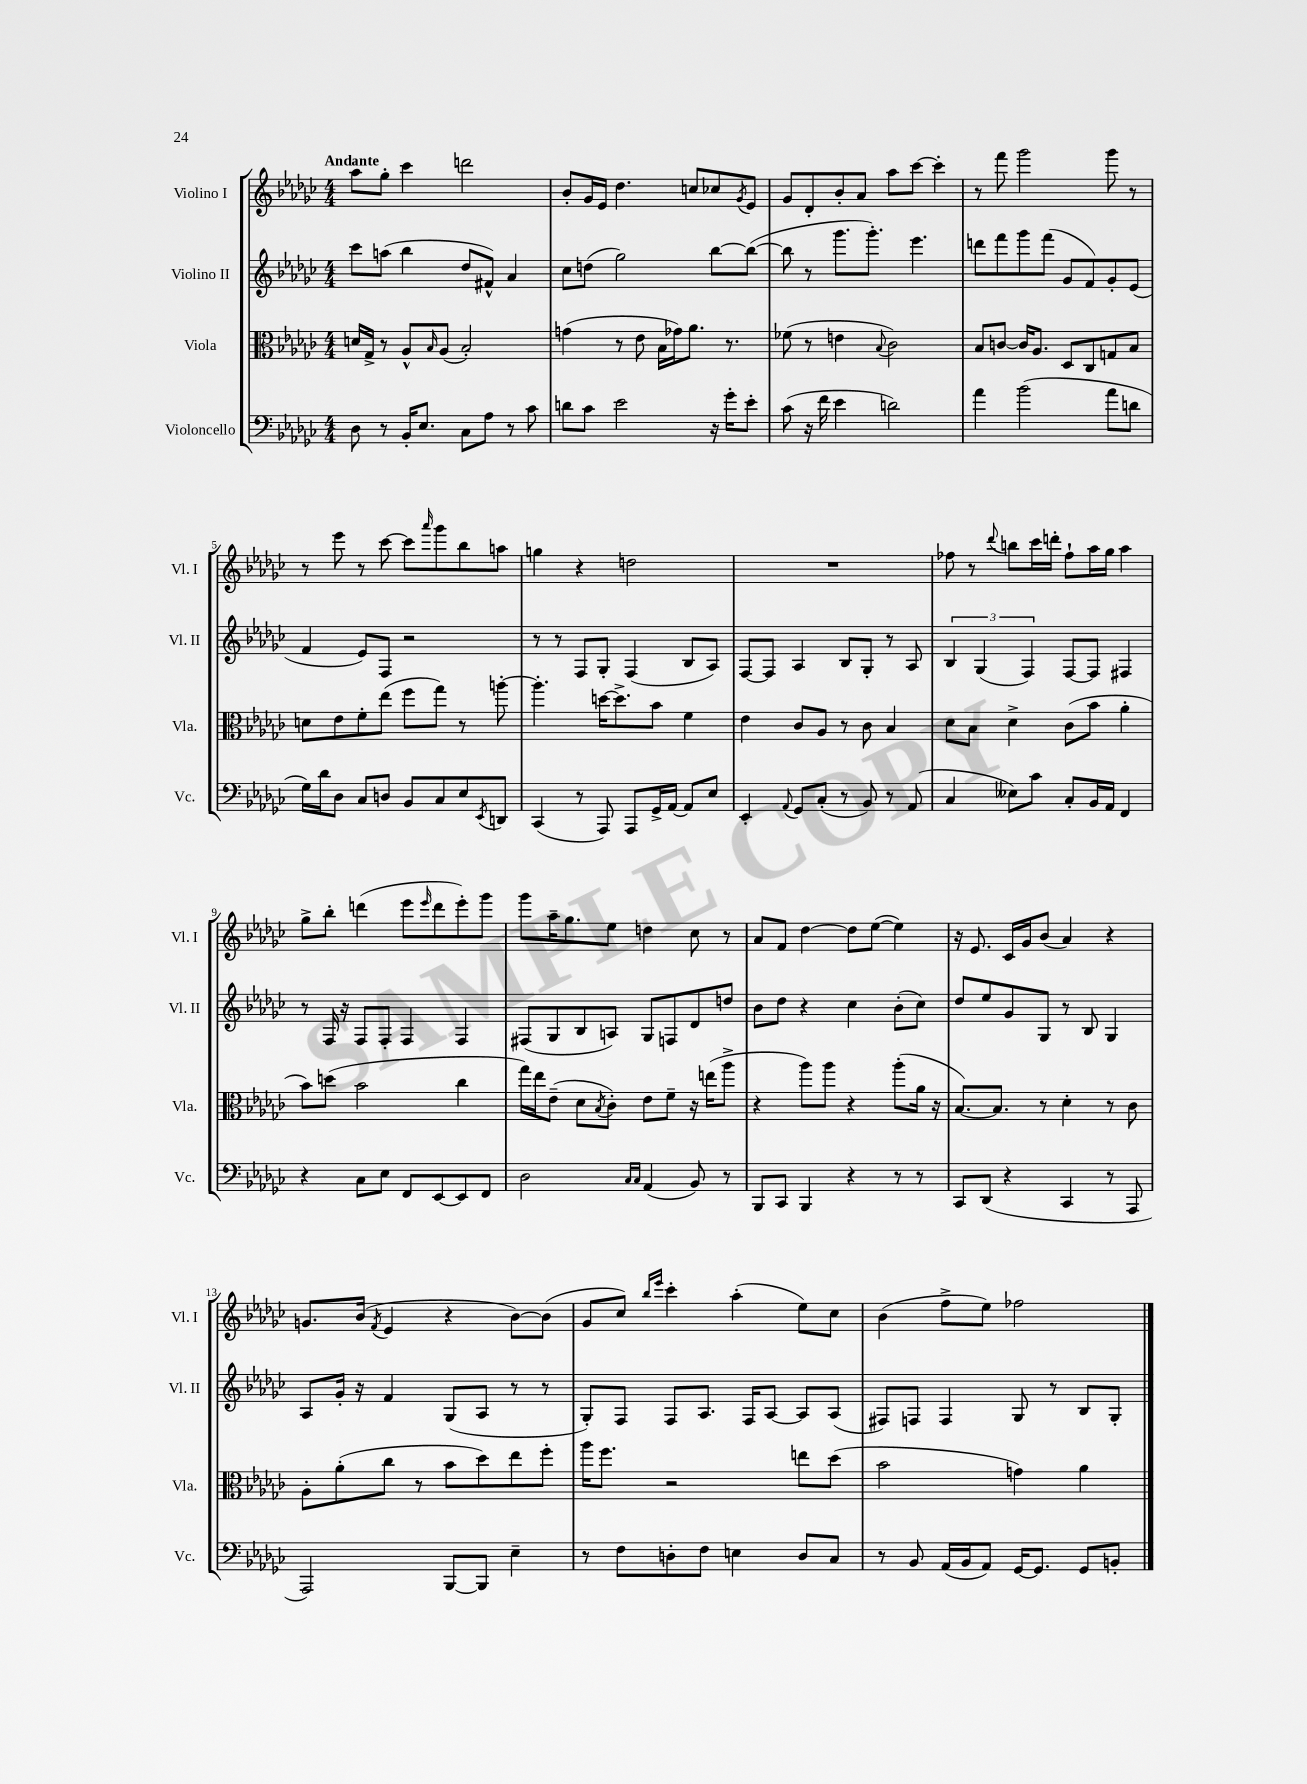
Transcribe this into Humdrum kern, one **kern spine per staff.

**kern	**kern	**kern	**kern
*part4	*part3	*part2	*part1
*staff4	*staff3	*staff2	*staff1
*I"Violoncello	*I"Viola	*I"Violino II	*I"Violino I
*I'Vc.	*I'Vla.	*I'Vl. II	*I'Vl. I
*clefF4	*clefC3	*clefG2	*clefG2
*k[b-e-a-d-g-c-]	*k[b-e-a-d-g-c-]	*k[b-e-a-d-g-c-]	*k[b-e-a-d-g-c-]
*M4/4	*M4/4	*M4/4	*M4/4
=1	=1	=1	=1
!	!	!	!LO:TX:a:B:t=Andante
8D-\	16dn/LL	8ccc-\L	8aa-\L
.	16G-^/JJ	.	.
8r	8r	(8aan\J	8gg-'\J
16BB-'/KL	8A-^^/L	4bb-\	4ccc-\
8.E-/J	.	.	.
.	16qqB-/	.	.
.	(8A-/J	.	.
8C-\L	2B-'/)	8dd-/L	2dddn\
8A-\J	.	8f#X^^/J)	.
8r	.	4a-/	.
8c-\	.	.	.
=2	=2	=2	=2
8dn\L	(4gn\	8cc-\L	8b-'/L
8c-\J	.	(8ddn\J	16g-/L
.	.	.	16e-/JJ
2e-\	8r	2gg-\)	4.dd-\
.	8e-\	.	.
.	16B-\LL	.	.
.	16g-X\J)	.	.
.	8.a-\J	.	8ccn/L
16r	.	[8bb-\L	8cc-X/
16g-'\KL	8.r	.	.
.	.	.	8qg-/
8e-'\J	.	(8bb-\J_	8e-/J
=3	=3	=3	=3
(8c-\	(8f-X\	8bb-\]	8g-/L
16r	8r	8r	8d-'/
16f\	.	.	.
4e-\	4en\	8.ggg-\L	8b-'/
.	.	.	8a-/J
.	.	8.ggg-'\J)	.
.	8qqB-/	.	.
2dn\)	2c-\)	.	8aa-\L
.	.	4.eee-\	[8ccc-\J
.	.	.	4ccc-'\]
=4	=4	=4	=4
4a-\	8B-/L	8dddn\L	8r
.	[8cn/J	8fff\	8fff\
(2b-\	16c/KL]	8ggg-\	2ggg-\
.	8.A-/J	.	.
.	.	(8fff\J	.
.	8D-/L	8g-/L	.
.	8C-/	8f/)	.
8a-\L	8Gn/	8g-'/	8ggg-\
8dn\J	8B-/J	(8e-/J	8r
!!LO:LB:g=z
=5	=5	=5	=5
16G-\LL)	8dn\L	4f/	8r
16d-\J	.	.	.
8D-\J	8e-\	.	8eee-\
8C-/L	8f'\	8e-/L)	8r
8Dn/J	(8ee-\J	8F/J	[8ccc-\
8BB-/L	8ff\L	2r	8ccc-\L]
.	.	.	16qqaaa-/
8C-/	8gg-\J)	.	8ggg-\
8E-/	8r	.	8bb-\
8qEE-/	.	.	.
8DDn/J	[8aan'\	.	8aan\J
=6	=6	=6	=6
(4CC-/	4.aa'\]	8r	4ggn\
.	.	8r	.
8r	.	8F/L	4r
8AAA-/)	[16ddn\KL	8G-'/J	.
.	8.dd^\]	.	.
8AAA-/L	.	(4F/	2ddn\
16GG-^/L	8b-\J	.	.
[16AA-/JJ	.	.	.
8AA-/L]	4f\	8B-/L	.
8E-/J	.	8A-/J)	.
=7	=7	=7	=7
4EE-'/	4e-\	[8F/L	1r
.	.	8F/J]	.
8qqAA-/	.	.	.
8GG-/L	8c-/L	4A-/	.
(8C-'/J	8A-/J	.	.
8r	8r	8B-/L	.
8BB-/)	8c-\	8G-'/J	.
8r	4B-/	8r	.
(8AA-/	.	8A-/	.
=8	=8	=8	=8
4C-/	8d-\L	6B-/	8ff-X\
.	8B-\J	.	8r
.	.	(6G-/	.
.	.	.	8qqddd-/
8E--X\L)	4d-^\	.	8bbn\L
.	.	6F/)	.
8c-\J	.	.	16ccc-\L
.	.	.	16dddn'\JJ
8C-'/L	(8c-\L	[8F/L	8ff-`\L
16BB-/L	8b-\J	8F/J]	16aa-\L
16AA-/JJ	.	.	16gg-\JJ
4FF/	4a-'\	4F#X/	4aa-\
!!LO:LB:g=z
=9	=9	=9	=9
4r	8b-\L)	8r	8gg-^\L
.	(8ddn\J	16F/	8bb-'\J
.	.	16r	.
8C-\L	2b-\	8F/L	(4dddn\
8E-\J	.	8F'/J	.
8FF/L	.	4F/	8eee-\L
.	.	.	16qqeee-/
[8EE-/	.	.	8ddd\
8EE-/]	4cc-\	4F/	8eee-'\)
8FF/J	.	.	8ggg-\J
=10	=10	=10	=10
2D-\	16gg-\LL)	(8F#X/L	8ggg-\L
.	16ee-\J	.	.
.	(8e-~\J	8G-/	16aa-~\K
.	.	.	8.gg-\
.	8d-\L	8B-/	.
.	8qB-/	.	.
.	8c-'\J)	8An/J)	8ee-\J
16qqC-/LL	.	.	.
16qqC-/JJ	.	.	.
(4AA-/	8e-\L	8G-/L	4ddn\
.	8f~\J	8Fn/	.
8BB-/)	16r	8d-/	8cc-\
.	(16een\KL	.	.
8r	8aa-^\J	8ddn/J	8r
=11	=11	=11	=11
8BBB-/L	4r	8b-\L	8a-/L
8CC-/J	.	8dd-\J	8f/J
4BBB-/	8aa-\L)	4r	[4dd-\
.	8aa-\J	.	.
4r	4r	4cc-\	8dd-\L]
.	.	.	([8ee-\J
8r	(8aa-'\L	(8b-'\L	4ee-\])
8r	16a-\Jk	8cc-\J)	.
.	16r	.	.
=12	=12	=12	=12
8CC-/L	[8.B-/L)	8dd-/L	16r
.	.	.	8.e-/
(8DD-/J	.	8ee-/	.
.	8.B-/J]	.	.
4r	.	8g-/	16c-/LL
.	.	.	16g-/J
.	8r	8G-/J	(8b-/J
4CC-/	4d-'\	8r	4a-/)
.	.	8B-/	.
8r	8r	4G-/	4r
8AAA-/	8c-\	.	.
!!LO:LB:g=z
=13	=13	=13	=13
2AAA-/)	8A-'\L	8A-/L	8.gn/L
.	(8a-'\	16g-'/Jk	.
.	.	16r	(16b-/Jk
.	.	.	8qf/
.	8cc-\J	4f/	4e-/
.	8r	.	.
[8BBB-/L	8b-\L	(8G-/L	4r
8BBB-/J]	8dd-\)	8A-/J	.
4E-~\	8ee-\	8r	[8b-\L)
.	8ff'\J	8r	(8b-\J]
=14	=14	=14	=14
8r	16aa-\KL	8G-'/L)	8g-/L
.	8.ff\J	.	.
8F\L	.	8F/J	8cc-/J)
.	.	.	16qqbb-/LL
.	.	.	16qqeee-/JJ
8Dn'\	2r	8F/L	4ccc-'\
8F\J	.	8.A-/J	.
4En\	.	.	(4aa-'\
.	.	16F/KL	.
.	.	[8A-/J	.
8D/L	8een\L	8A-/L]	8ee-\L)
8C-/J	(8dd-\J	(8A-/J	8cc-\J
=15	=15	=15	=15
8r	2b-\	8F#X/L)	(4b-\
8BB-/	.	8Fn/J	.
(16AA-/LL	.	4F/	8ff^\L
16BB-/J	.	.	.
8AA-/J)	.	.	8ee-\J)
[16GG-/KL	4gn\)	8G-/	2ff-X\
8.GG-/J]	.	.	.
.	.	8r	.
8GG-/L	4a-\	8B-/L	.
8BBn'/J	.	8G-'/J	.
==	==	==	==
*-	*-	*-	*-
